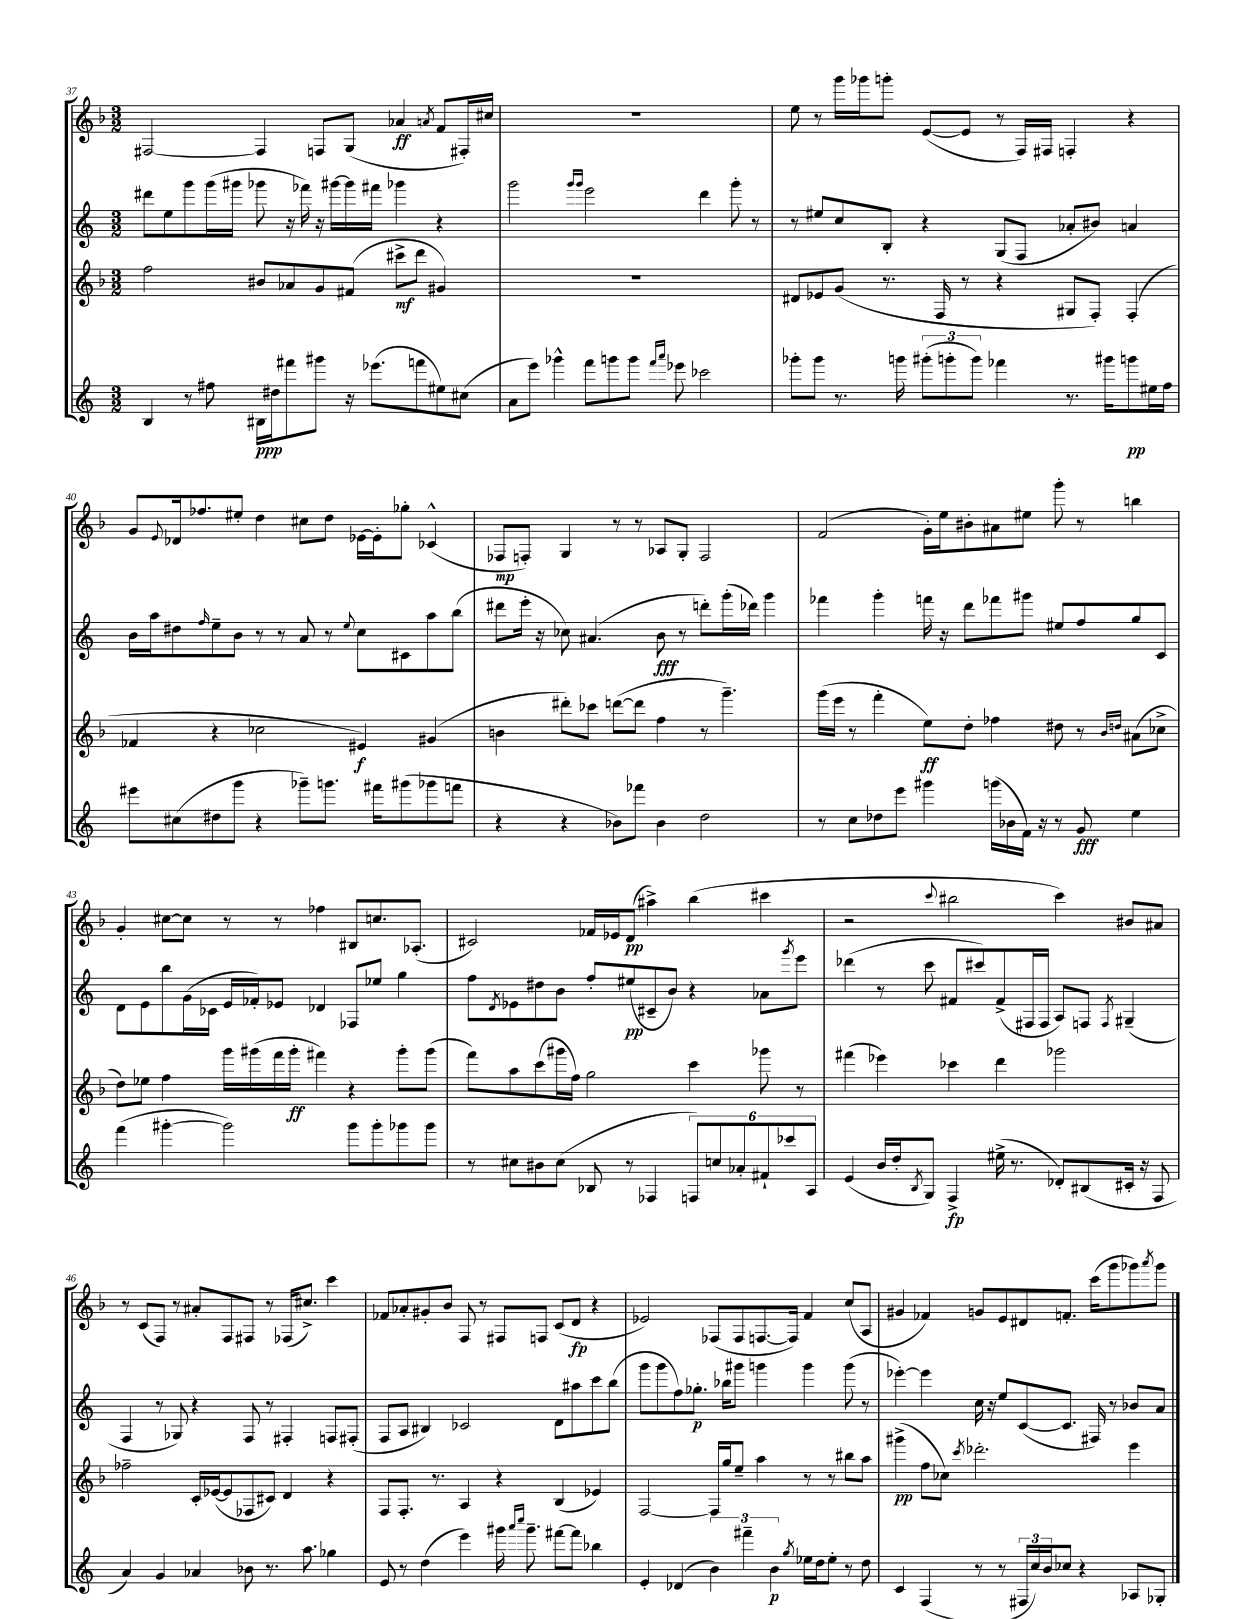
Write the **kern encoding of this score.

**kern	**dynam	**kern	**dynam	**kern	**dynam	**kern	**dynam
*part4	*part4	*part3	*part3	*part2	*part2	*part1	*part1
*staff4	*staff4	*staff3	*staff3	*staff2	*staff2	*staff1	*staff1
*clefG2	*	*clefG2	*	*clefG2	*	*clefG2	*
*k[]	*	*k[b-]	*	*k[]	*	*k[b-]	*
*M3/2	*	*M3/2	*	*M3/2	*	*M3/2	*
=37	=37	=37	=37	=37	=37	=37	=37
4B/	.	2ff\	.	8ddd#X\L	.	[2F#X/	.
.	.	.	.	8ee\	.	.	.
8r	.	.	.	8ggg\	.	.	.
8ff#X\	.	.	.	(16ggg\L	.	.	.
.	.	.	.	16ggg#X\JJ	.	.	.
16B#X\LL	ppp	8b#X/L	.	8ggg-X\	.	4F#/]	.
16dd#X\J	.	.	.	.	.	.	.
8fff#X\	.	8a-X/	.	16r	.	.	.
.	.	.	.	16fff-X\)	.	.	.
8ggg#X\J	.	8g/	.	16r	.	8Fn/L	.
.	.	.	.	[16ggg#X\LL	.	.	.
16r	.	(8f#X/J	.	16ggg#\]	.	(8G/J	.
(8.eee-X\L	.	.	.	16fff#X\JJ	.	.	.
.	.	8ccc#X^\L	mf	4ggg-X\	.	4a-X/	ff
8fffn\	.	8ddd\J	.	.	.	.	.
.	.	.	.	.	.	8qan/	.
8ee#X\)	.	4g#X/)	.	4r	.	8f/L	.
(8cc#X\J	.	.	.	.	.	16F#X'/L)	.
.	.	.	.	.	.	16cc#X/JJ	.
=38	=38	=38	=38	=38	=38	=38	=38
8a\L	.	1.r	.	2ggg\	.	1.r	.
8eee\J)	.	.	.	.	.	.	.
4ggg-X^^\	.	.	.	.	.	.	.
.	.	.	.	16qqggg/LL	.	.	.
.	.	.	.	16qqggg/JJ	.	.	.
8fff\L	.	.	.	2eee\	.	.	.
8gggn\	.	.	.	.	.	.	.
8ggg\J	.	.	.	.	.	.	.
16qqfff/LL	.	.	.	.	.	.	.
16qqaaa/JJ	.	.	.	.	.	.	.
8eee-X\	.	.	.	.	.	.	.
2ccc-X\	.	.	.	4ddd\	.	.	.
.	.	.	.	8ggg'\	.	.	.
.	.	.	.	8r	.	.	.
=39	=39	=39	=39	=39	=39	=39	=39
8ggg-X'\L	.	8d#X/L	.	8r	.	8ee\	.
8ggg-\J	.	8e-X/	.	8ee#X/L	.	8r	.
8.r	.	(8g/J	.	8cc/	.	16ggg\LL	.
.	.	.	.	.	.	16ggg-X\J	.
.	.	8.r	.	8B'/J	.	8gggn'\J	.
16gggn\	.	.	.	.	.	.	.
(12ggg#X'\L	.	.	.	4r	.	([8e/L	.
.	.	16F/	.	.	.	.	.
12gggn'\	.	.	.	.	.	.	.
.	.	8r	.	.	.	8e/J]	.
12ggg\J)	.	.	.	.	.	.	.
4fff-X\	.	4r	.	(8G/L	.	8r	.
.	.	.	.	8F/J	.	16F/LL)	.
.	.	.	.	.	.	16F#X/JJ	.
8.r	.	8G#X/L	.	8a-X'/L	.	4Fn'/	.
.	.	8F'/J)	.	8b#X/J)	.	.	.
16ggg#X\KL	.	.	.	.	.	.	.
8gggn\	pp	(4F'/	.	4an/	.	4r	.
16ee#X\L	.	.	.	.	.	.	.
16ff\JJ	.	.	.	.	.	.	.
!!LO:LB:g=z
=40	=40	=40	=40	=40	=40	=40	=40
8eee#X\L	.	4f-X/	.	16b\LL	.	8g/L	.
.	.	.	.	16aa\J	.	.	.
.	.	.	.	.	.	8qqe/	.
(8cc#X\	.	.	.	8dd#X\	.	16d-X/k	.
.	.	.	.	.	.	8.ff-X/	.
.	.	.	.	16qqff/	.	.	.
8dd#X\	.	4r	.	8ee~\	.	.	.
8ggg\J	.	.	.	8b\J	.	8ee#X'/J	.
4r	.	2cc-X\	.	8r	.	4dd\	.
.	.	.	.	8r	.	.	.
8ggg-X~\L)	.	.	.	8a/	.	8cc#X\L	.
8.gggn\J	.	.	.	8r	.	8dd\J	.
.	.	.	.	8qqee/	.	.	.
.	.	4e#X/)	f	8cc\L	.	[16e-X\LL	.
16fff#X\KL	.	.	.	.	.	16e-'\J]	.
(8ggg#X\	.	.	.	8c#X\	.	8gg-X'\J	.
8ggg-X\	.	(4g#X/	.	8aa\	.	(4c-X^^/	.
8fffn\J	.	.	.	(8bb\J	.	.	.
=41	=41	=41	=41	=41	=41	=41	=41
4r	.	4bn\	.	8ddd#X\L	.	8F-X/L	mp
.	.	.	.	16eee'\Jk	.	8Fn'/J)	.
.	.	.	.	16r	.	.	.
4r	.	8ddd#X'\L)	.	8cc-X\)	.	4G/	.
.	.	8ccc-X\J	.	(4.a#X/	.	.	.
8b-X\L)	.	([8dddn\L	.	.	.	8r	.
8fff-X\J	.	8ddd\J]	.	.	.	8r	.
4b-\	.	4ff\	.	8b\	fff	8A-X/L	.
.	.	.	.	8r	.	8G'/J	.
2dd\	.	8r	.	8dddn'\L)	.	2F/	.
.	.	4.ggg~\)	.	(16ggg'\L	.	.	.
.	.	.	.	16ddd-X\JJ)	.	.	.
.	.	.	.	4ggg\	.	.	.
=42	=42	=42	=42	=42	=42	=42	=42
8r	.	(16ggg\LL	.	4fff-X\	.	(2f/	.
.	.	16eee\JJ	.	.	.	.	.
8cc\L	.	8r	.	.	.	.	.
8dd-X\	.	4fff'\	.	4ggg'\	.	.	.
8eee\J	.	.	.	.	.	.	.
4ggg#X\	.	8ee\L)	ff	16fffn\	.	16g'\LL)	.
.	.	.	.	16r	.	16ee\J	.
.	.	8dd'\J	.	8ddd\L	.	8b#X'\	.
(16gggn\LL	.	4ff-X\	.	8fff-X\	.	8a#X\	.
16b-X\	.	.	.	.	.	.	.
16f\JJ)	.	.	.	8ggg#X\J	.	8ee#X\J	.
16r	.	.	.	.	.	.	.
8r	.	8dd#X\	.	8ee#X/L	.	8ggg'\	.
8g/	fff	8r	.	8ff/	.	8r	.
.	.	16qqb-/LL	.	.	.	.	.
.	.	16qqddn/JJ	.	.	.	.	.
4ee\	.	(8a#X\L	.	8gg/	.	4bbn\	.
.	.	8cc-X^\J	.	8c/J	.	.	.
!!LO:LB:g=z
=43	=43	=43	=43	=43	=43	=43	=43
(4fff\	.	8dd\L)	.	8d\L	.	4g'/	.
.	.	8ee-X\J	.	8e\	.	.	.
[4ggg#X'\	.	4ff\	.	8bb\	.	[8cc#X\L	.
.	.	.	.	(16g\L	.	8cc#\J]	.
.	.	.	.	16c-X\JJ	.	.	.
2ggg#\])	.	16ggg\LL	.	16e/LL	.	8r	.
.	.	(16ggg#X\	.	16f-X'/J)	.	.	.
.	.	16fff\	.	8e-X/J	.	8r	.
.	.	16ggg#'\JJ	ff	.	.	.	.
.	.	4fff#X\)	.	4d-X/	.	4ff-X\	.
8ggg#\L	.	4r	.	8F-X/L	.	8B#X/L	.
8ggg#'\	.	.	.	8ee-X/J	.	8.ccn/	.
8ggg-X\	.	8ggg#'\L	.	4gg\	.	.	.
.	.	.	.	.	.	(8.A-X'/J	.
8ggg-\J	.	(8ggg#\J	.	.	.	.	.
=44	=44	=44	=44	=44	=44	=44	=44
8r	.	8fff\L)	.	8ff\L	.	2c#X/)	.
.	.	.	.	8qd/	.	.	.
8cc#X\L	.	8aa\	.	8e-X\	.	.	.
8b#X\	.	(8ccc\	.	8dd#X\	.	.	.
(8cc#\J	.	16ggg#X\L	.	8b\J	.	.	.
.	.	16ff\JJ)	.	.	.	.	.
8B-X/	.	2gg\	.	8ff'/L	.	16f-X/LL	.
.	.	.	.	.	.	16e-X/J	.
8r	.	.	.	(8ee#X/	pp	(8d/J	pp
4F-X/	.	.	.	8c#X~/	.	4aa#X^\)	.
.	.	.	.	8b/J)	.	.	.
12Fn/L)	.	4ccc\	.	4r	.	(4bb-\	.
12ccn/	.	.	.	.	.	.	.
12a-X'/	.	.	.	.	.	.	.
12f#X`/	.	8ggg-X\	.	8a-X\L	.	4ccc#X\	.
12ccc-X/	.	.	.	.	.	.	.
.	.	.	.	8qggg/	.	.	.
.	.	8r	.	8eee\J	.	.	.
12A/J	.	.	.	.	.	.	.
=45	=45	=45	=45	=45	=45	=45	=45
(4e/	.	(4fff#X\	.	(4ddd-X\	.	2r	.
16b/LL	.	4eee-X\)	.	8r	.	.	.
16dd'/J	.	.	.	.	.	.	.
8qB/	.	.	.	.	.	.	.
8G/J)	.	.	.	8ccc\	.	.	.
.	.	.	.	.	.	8qqccc/	.
4F^/	fp	4ccc-X\	.	8f#X/L	.	2bb#X\	.
.	.	.	.	8ccc#X/)	.	.	.
(16ee#X^\	.	4ddd\	.	(8f#^/	.	.	.
8.r	.	.	.	.	.	.	.
.	.	.	.	16F#X/L	.	.	.
.	.	.	.	16F#/JJ	.	.	.
8d-X'/L)	.	2ggg-X\	.	8A/L)	.	4ccc\)	.
(8B#X/	.	.	.	8Fn/J	.	.	.
.	.	.	.	8qF/	.	.	.
16c#X'/Jk	.	.	.	(4G#X~/	.	8b#X/L	.
16r	.	.	.	.	.	.	.
8F/	.	.	.	.	.	8a#X/J	.
!!LO:LB:g=z
=46	=46	=46	=46	=46	=46	=46	=46
4a/)	.	2ff-X~\	.	4F/	.	8r	.
.	.	.	.	.	.	(8c/L	.
4g/	.	.	.	8r	.	8F/J)	.
.	.	.	.	8G-X/)	.	8r	.
4a-X/	.	16c'/LL	.	4r	.	8a#X'/L	.
.	.	([16e-X/J	.	.	.	.	.
.	.	8e-/]	.	.	.	8F/	.
8b-X\	.	8F-X/	.	8F/	.	8F#X/J	.
8.r	.	8c#X/J)	.	8r	.	8r	.
.	.	4d/	.	4F#X'/	.	(16F-X/KL	.
8.aa\	.	.	.	.	.	8.cc#X^/J)	.
4gg-X\	.	4r	.	8Fn/L	.	4ccc\	.
.	.	.	.	(8F#X'/J	.	.	.
=47	=47	=47	=47	=47	=47	=47	=47
8e/	.	8F/L	.	8F/L	.	8f-X/L	.
8r	.	8.F'/J	.	8A/J	.	8a-X'/	.
(4dd\	.	.	.	4B#X/)	.	8g#X'/	.
.	.	8.r	.	.	.	.	.
.	.	.	.	.	.	8b-/J	.
4eee\)	.	4A/	.	2c-X/	.	8F/	.
.	.	.	.	.	.	8r	.
16ggg#X\	.	4r	.	.	.	8F#X/L	.
16qqaaa/LL	.	.	.	.	.	.	.
16qqcccc/JJ	.	.	.	.	.	.	.
8.ggg#~\	.	.	.	.	.	.	.
.	.	.	.	.	.	8Fn/J	.
[8fff#X\L	.	(4B-/	.	8d\L	.	(8c/L	.
8fff#\J]	.	.	.	8aa#X\	.	8d/J	fp
4bb-X\	.	4e-X/)	.	8ccc\	.	4r	.
.	.	.	.	(8bb\J	.	.	.
=48	=48	=48	=48	=48	=48	=48	=48
4e'/	.	[2F/	.	8ggg\L	.	2e-X/)	.
.	.	.	.	8ggg\	.	.	.
(4d-X/	.	.	.	8ff\)	.	.	.
.	.	.	.	8.gg-X'\J	p	.	.
6b\)	.	16F/LL]	.	.	.	(8F-X/L	.
.	.	16gg/J	.	16bb-X\KL	.	.	.
.	.	8ee~/J	.	8ggg#X\J	.	8F-/	.
6fff#X~\	.	.	.	.	.	.	.
.	.	4aa\	.	4gggn\	.	[8.Fn/	.
6b\	p	.	.	.	.	.	.
.	.	.	.	.	.	16F/Jk])	.
8qgg/	.	.	.	.	.	.	.
16ee-X\LL	.	8r	.	4ggg\	.	4f/	.
16dd\J	.	.	.	.	.	.	.
8ee-'\J	.	8r	.	.	.	.	.
8r	.	8bb#X\L	.	(8ggg\	.	(8cc/L	.
8dd\	.	8aa\J	.	8r	.	8A/J	.
=49	=49	=49	=49	=49	=49	=49	=49
4c/	.	(4ggg#X^\	pp	[4eee-X'\)	.	4g#X/	.
(4F/	.	8ff\L	.	4eee-\]	.	4f-X/)	.
.	.	8cc-X\J)	.	.	.	.	.
.	.	8qccc/	.	.	.	.	.
8r	.	2.ddd-X'\	.	16cc\	.	8gn/L	.
.	.	.	.	16r	.	.	.
8r	.	.	.	8ee/L	.	8e/	.
24F#X/LL	.	.	.	([8c/	.	8d#X/	.
24cc/)	.	.	.	.	.	.	.
24b/J	.	.	.	.	.	.	.
8cc-X/J	.	.	.	8.c/J]	.	8.fn'/J	.
4r	.	.	.	.	.	.	.
.	.	.	.	16F#X/)	.	(16ccc\KL	.
.	.	.	.	8r	.	8ggg\	.
8A-X/L	.	4eee\	.	8b-X/L	.	8ggg-X\)	.
.	.	.	.	.	.	8qaaa/	.
8G-X'/J	.	.	.	8a/J	.	8ggg-\J	.
==	==	==	==	==	==	==	==
*-	*-	*-	*-	*-	*-	*-	*-
